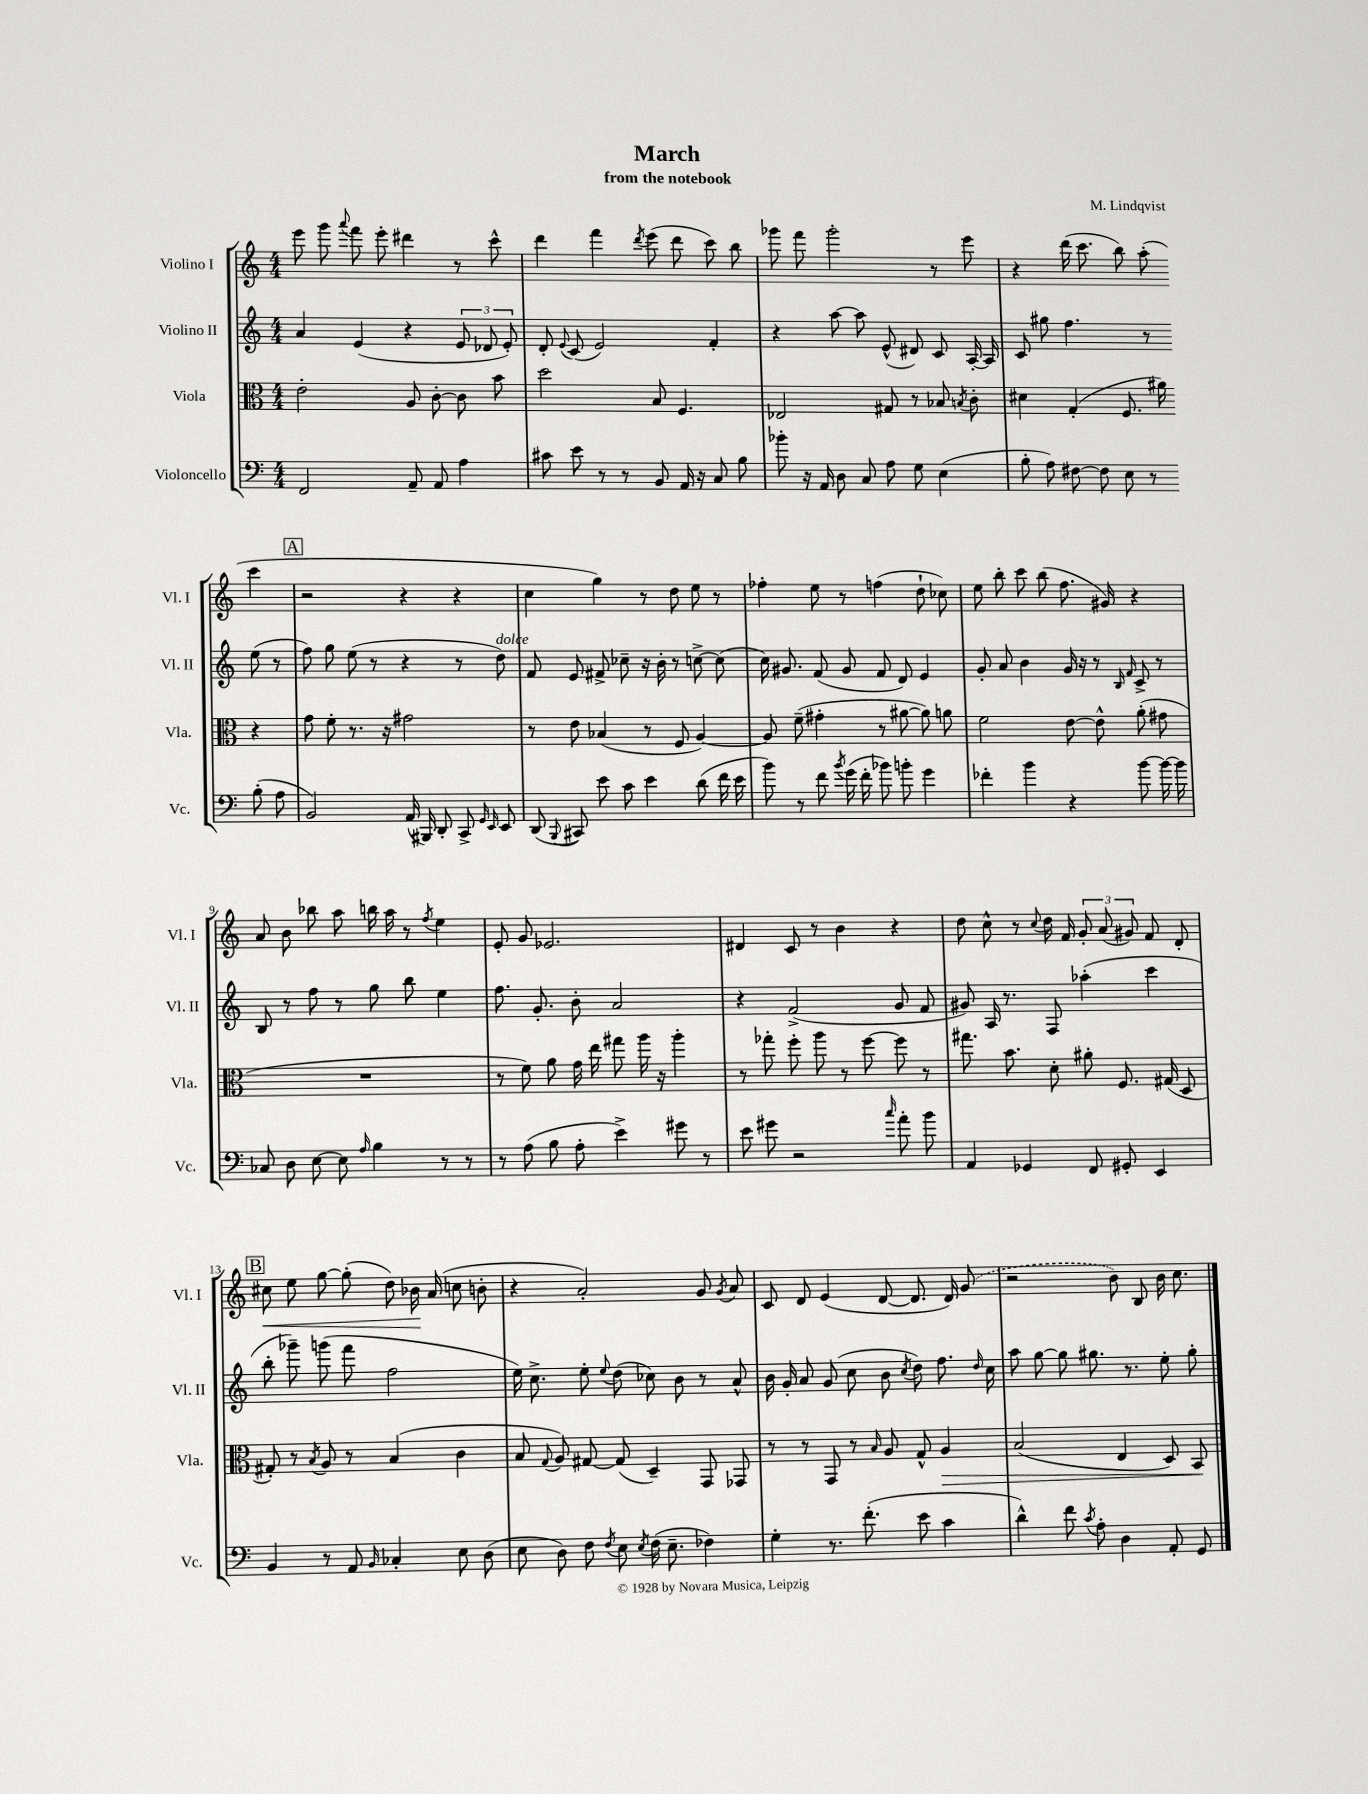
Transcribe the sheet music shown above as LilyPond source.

\header { title = "March" composer = "M. Lindqvist" subtitle = "from the notebook" }
<<
\new StaffGroup <<
\new Staff = "s0" \with { instrumentName = "Violino I" shortInstrumentName = "Vl. I" } {
    \clef treble \key c \major \numericTimeSignature \time 4/4
    \autoBeamOff e'''8 g'''8 \appoggiatura { a'''8 } f'''8 e'''8-. dis'''4 r8 c'''8-^ |
    d'''4 f'''4 \acciaccatura { d'''8 } e'''8( d'''8 c'''8) b''8 |
    ges'''8 f'''8 ges'''2-. r8 e'''8 |
    r4 d'''16( c'''8. b''8) a''8-.( c'''4 |
    \mark \markup { \box "A" } r2 r4 r4 |
    c''4 g''4) r8 d''8 e''8 r8 |
    fes''4-. e''8 r8 f''4( d''8-! ces''8) |
    e''8 b''8-. c'''8 b''8( f''8. gis'16) r4 |
    a'8 b'8 bes''8 a''8 b''16 a''16 r8 \acciaccatura { f''8 } e''4 |
    e'8-. g'8 ees'2. |
    dis'4 c'8 r8 b'4 r4 |
    d''8 c''8-^ r8 \appoggiatura { c''8 } d''16 f'16 \tuplet 3/2 { g'8-. a'8( gis'8) } f'8 d'8-. |
    \mark \markup { \box "B" } cis''8\< e''8 g''8~ g''8-.( d''8) bes'16\! a'16( c''8 b'8-. |
    r4 a'2-.) g'8 \acciaccatura { g'8 } a'8 |
    c'8 d'8 e'4( d'8~ d'8. d'16) \once \slurDashed g'8( |
    r2 b'8) b8 b'16 c''8. \bar "|." |
}
\new Staff = "s1" \with { instrumentName = "Violino II" shortInstrumentName = "Vl. II" } {
    \clef treble \key c \major \numericTimeSignature \time 4/4
    \autoBeamOff a'4 e'4( r4 \tuplet 3/2 { e'8 des'8 e'8-.) } |
    d'8-. \appoggiatura { e'8 } c'8( e'2) f'4-. |
    r4 a''8~ a''8 e'8-^( dis'8) c'8 a16~-. a16 |
    c'8 gis''8 f''4. r8 e''8( r8 |
    \mark \markup { \box "A" } f''8) g''8 e''8( r8 r4 r8 d''8^\markup { \italic "dolce" }) |
    f'8 e'8 fis'8-> ces''8-- r16 b'16-. r8 c''8~-> c''8( |
    c''16) gis'8. f'8( gis'8 f'8 d'8) e'4 |
    g'8-. a'8 b'4 g'16 r16 r8 \grace { b16 f'16 } c'8-> r8 |
    b8 r8 f''8 r8 g''8 b''8 e''4 |
    f''8. g'8.-. b'8-. a'2 |
    r4 f'2->( g'8 f'8 |
    gis'8) a16 r8. f8 aes''4-.( c'''4 |
    \mark \markup { \box "B" } b''8-. ges'''8--) g'''8( f'''8 f''2 |
    e''16) c''8.-> e''8-. \appoggiatura { e''8 } d''8( ces''8) b'8 r8 a'8-^ |
    b'16 g'16-. a'8 g'8( c''8 b'8 \acciaccatura { c''8 } d''8) f''8. \grace { d''16 } c''16 |
    a''8 g''8~ g''8 gis''8. r8. e''8-. gis''8-. \bar "|." |
}
\new Staff = "s2" \with { instrumentName = "Viola" shortInstrumentName = "Vla." } {
    \clef alto \key c \major \numericTimeSignature \time 4/4
    \autoBeamOff e'2-. a8 c'8~-. c'8 b'8 |
    d''2 b8 f4. |
    ees2 gis8 r8 bes8 \acciaccatura { b8 } c'8-. |
    dis'4 g4-.( f8. ais'16) r4 |
    \mark \markup { \box "A" } g'8 f'8-. r8. r16 gis'2 |
    r8 e'8 bes4( r8 f8 a4~) |
    a8 f'8--( gis'4-. r8 ais'8~ ais'8) a'8 |
    f'2 e'8~ e'8-^ a'8-.( gis'8 |
    R1 |
    r8 f'8) a'8 g'16 e''16 gis''8 a''16 r16 a''4-. |
    r8 ges''8-. f''8-. a''8 r8 f''8~ f''8 r8 |
    gis''8. b'8. d'8-. ais'8-. f8. gis16( d8 |
    \mark \markup { \box "B" } gis8-.) r8 \acciaccatura { b8 } a8 r8 b4( c'4 |
    b8 \appoggiatura { g8 } a8) gis8~ gis8( d4--) g,8 ges,8 |
    r8 r8 g,8 r8 \grace { b16 } a8 g8-^ a4\> |
    b2( e4 d8) b,8\! \bar "|." |
}
\new Staff = "s3" \with { instrumentName = "Violoncello" shortInstrumentName = "Vc." } {
    \clef bass \key c \major \numericTimeSignature \time 4/4
    \autoBeamOff f,2 a,8-- a,8 a4 |
    cis'8 e'8 r8 r8 b,8 a,16 r16 c8 b8 |
    bes'8-. r16 a,16 d8 c8 a8 g8 e4( |
    b8-. a8) fis8~ fis8 e8 r8 b8-.( a8 |
    \mark \markup { \box "A" } b,2) a,16( bis,,16) d,8-. c,8-> \grace { g,16 e,16 } e,8 |
    d,8( \appoggiatura { b,,8 } cis,8) e'8 c'8 e'4 d'8( f'16 e'16 |
    b'8) r8 f'8 \acciaccatura { b'8 } g'16( f'16-. bes'8) b'8-. g'4 |
    fes'4-. b'4 r4 b'8~ b'16~ b'16 |
    ces8 d8 e8~ e8 \grace { a16 } b4 r8 r8 |
    r8 a8( b8 a8-. e'4->) gis'8 r8 |
    e'8 gis'8 r2 \grace { c''16 } a'8-. b'8 |
    a,4 ges,4 f,8 gis,8-. e,4 |
    \mark \markup { \box "B" } b,4 r8 a,8 \grace { b,16 } ces4-. e8 d8( |
    e8 d8) f8 \acciaccatura { f8 } e8 \acciaccatura { e8 } f16( e8.-- fes4) |
    g4-. r8. f'8.-.( e'8 c'4 |
    d'4-^) f'8 \acciaccatura { c'8 } a8-. d4 a,8-. g,8 \bar "|." |
}
>>
>>
